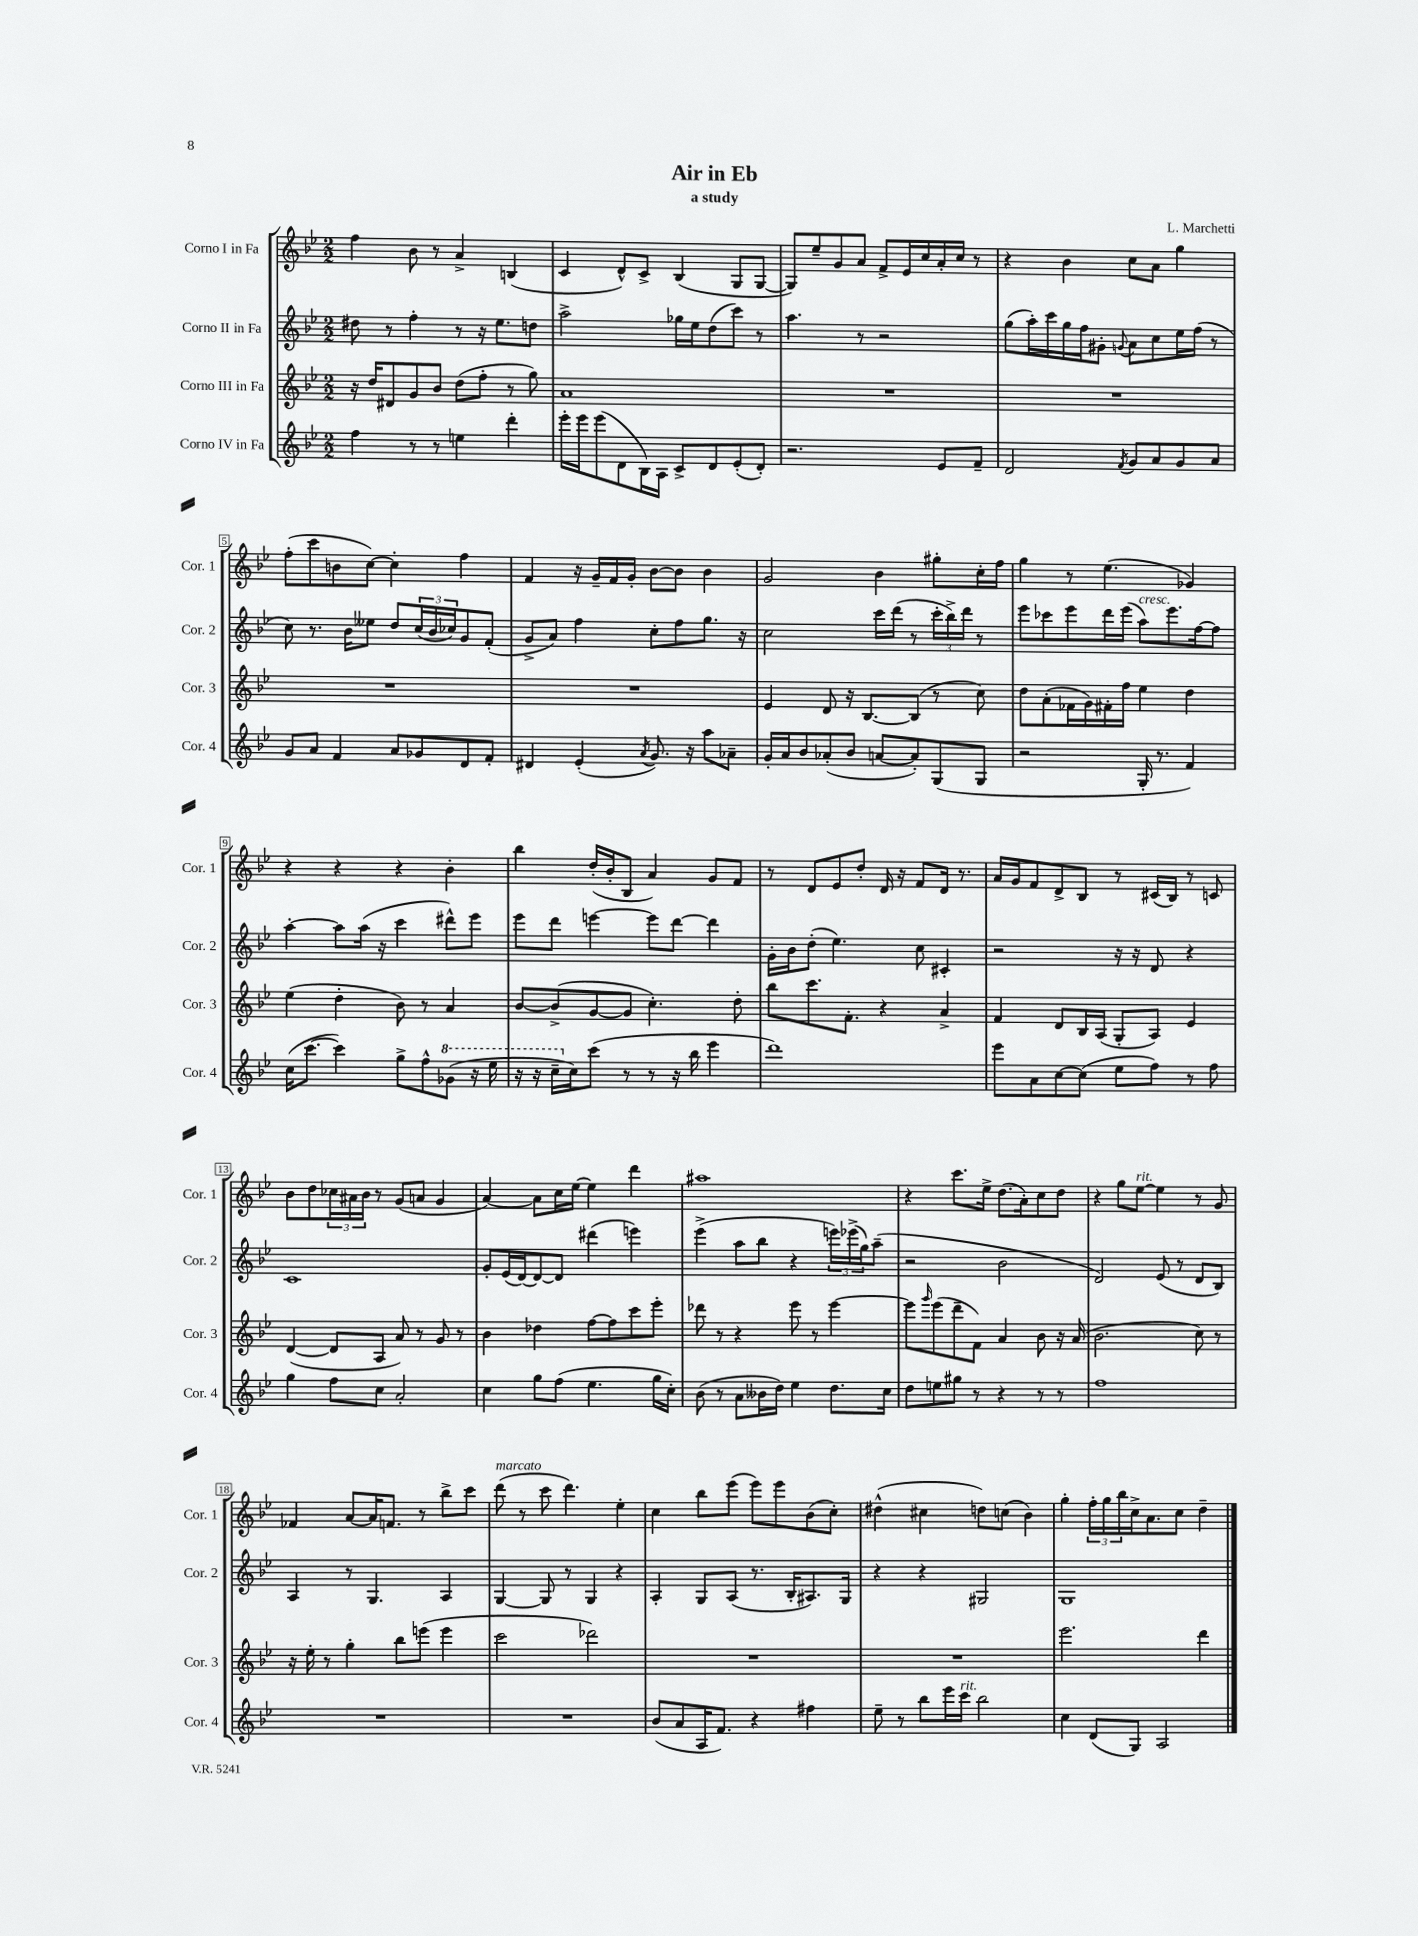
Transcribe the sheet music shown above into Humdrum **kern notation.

**kern	**kern	**kern	**kern
*part4	*part3	*part2	*part1
*staff4	*staff3	*staff2	*staff1
*I"Corno IV in Fa	*I"Corno III in Fa	*I"Corno II in Fa	*I"Corno I in Fa
*I'Cor. 4	*I'Cor. 3	*I'Cor. 2	*I'Cor. 1
*clefG2	*clefG2	*clefG2	*clefG2
*k[b-e-]	*k[b-e-]	*k[b-e-]	*k[b-e-]
*M2/2	*M2/2	*M2/2	*M2/2
=1	=1	=1	=1
4ff\	16r	8dd#X\	4ff\
.	16dd/KL	.	.
.	8d#X/	8r	.
8r	8g/	4ff'\	8b-\
8r	8b-/J	.	8r
4een\	(8dd\L	8r	4a^/
.	8ff'\J	16r	.
.	.	8.ee-\L	.
4ddd'\	8r	.	(4Bn/
.	8gg\)	8ddn\J	.
=2	=2	=2	=2
16eee-'\LL	1a	2aa^\	4c/
16eee-\J	.	.	.
(8eee-\	.	.	.
8d\	.	.	8d^^/L)
16B-\L)	.	.	8c^/J
16A\JJ	.	.	.
8c^/L	.	16gg-X\LL	(4B-/
.	.	16ee-\J	.
8d/	.	(8dd\	.
(8e-'/	.	8ccc\J)	8G/L
8d'/J)	.	8r	[8G/J
=3	=3	=3	=3
2.r	1r	4.aa\	8G/L])
.	.	.	8ee-~/
.	.	.	8g/
.	.	8r	8a/J
.	.	2r	8f^/L
.	.	.	16e-/L
.	.	.	16cc/
8e-/L	.	.	16a'/
.	.	.	16cc/JJ
8f~/J	.	.	8r
=4	=4	=4	=4
2d/	1r	(8gg\L	4r
.	.	16aa'\L)	.
.	.	16ccc\	.
.	.	16gg\	4b-\
.	.	16ff\J	.
.	.	8g#X'\J	.
8qf/	.	8qqgn/	.
8g/L	.	8a\L	8cc\L
8a/	.	8cc\	8a\J
8g/	.	16ee-\L	4gg\
.	.	(16ff\JJ	.
8a/J	.	8r	.
!!LO:LB:g=z
=5	=5	=5	=5
8g/L	1r	8cc\)	(8ff'\L
8a/J	.	8.r	8ccc\
4f/	.	.	8bn\
.	.	16b-\KL	.
.	.	8ee--X\J	[8cc\J)
8a/L	.	8dd/L	4cc'\]
8g-X/	.	(24cc/L	.
.	.	24b-/	.
.	.	24cc-X/J)	.
8d/	.	8g/	4ff\
8f'/J	.	(8f'/J	.
=6	=6	=6	=6
4d#X/	1r	8g^/L	4f/
.	.	8a/J)	.
(4e-'/	.	4ff\	16r
.	.	.	16g~/LL
.	.	.	16f/
.	.	.	16g'/JJ
8qa/	.	.	.
8.g/)	.	8cc'\L	[8b-\L
.	.	8ff\	8b-\J]
16r	.	.	.
8aa\L	.	8.gg\J	4b-\
8a-X~\J	.	.	.
.	.	16r	.
=7	=7	=7	=7
16g'/LL	4e-/	2cc\	2g/
16a/J	.	.	.
8b-/	.	.	.
(8a-X'/	8d/	.	.
8b-/J	16r	.	.
.	[8.B-/L	.	.
[8an/L	.	16ccc\LL	4b-\
.	.	(16ddd\JJ	.
8a'/])	(8B-/J]	8r	.
(8G/	8r	24ccc'\LL	8gg#X'\L
.	.	24bb-^\)	.
.	.	24ddd\JJ	.
8G/J	8cc\)	8r	16cc'\L
.	.	.	16ff\JJ
=8	=8	=8	=8
2r	8dd\L	8eee-\L	4gg\
.	(8a'\	8ccc-X\	.
.	16f-X\L	8eee-\	8r
.	16g\)	.	.
.	16f#X'\	16ddd\L	(4.ee-\
.	16ff\JJ	(16eee-\JJ	.
!	!	!LO:TX:a:i:t=cresc.	!
16G'/	4ee-\	8aa\L)	.
8.r	.	.	.
.	.	8.eee-\	.
4f/)	4dd\	.	4g-X/)
.	.	[16ff\k	.
.	.	8ff\J]	.
!!LO:LB:g=z
=9	=9	=9	=9
(16cc\KL	(4ee-\	[4aa'\	4r
[8.ccc\J	.	.	.
4ccc\])	4dd'\	8aa\L]	4r
.	.	(16aa\Jk	.
.	.	16r	.
8gg^\L	8b-\)	4ccc\	4r
8ff^^\	8r	.	.
*8va	*	*	*
(8gg-X\J	4a/	8ddd#X^^\L)	4b-'\
16r	.	8eee-\J	.
16eee-\	.	.	.
=10	=10	=10	=10
16r	[8b-/L	8eee-\L	4bb-\
16r	.	.	.
16ccc~\LL	(8b-^/]	8ddd\J	.
*X8va	*	*	*
16cc\J)	.	.	.
(8ccc\J	[8g/	[4eeen\	(16dd'/LL
.	.	.	16b-'/J
8r	8g/J]	.	8B-/J
8r	4.cc'\)	8eee\L]	4a/)
16r	.	[8ddd\J	.
16bb-\	.	.	.
4eee-\	.	4ddd\]	8g/L
.	8dd'\	.	8f/J
=11	=11	=11	=11
1ddd)	8bb-\L	16g'\LL	8r
.	.	16b-\J	.
.	8.ccc\	(8dd'\J	8d/L
.	.	4.ee-\)	8e-/
.	8.f'\J	.	.
.	.	.	8dd'/J
.	4r	.	16d/
.	.	.	16r
.	.	8cc\	8f/L
.	4a^/	4c#X'/	16d/Jk
.	.	.	8.r
=12	=12	=12	=12
8eee-\L	4f/	2r	16a/LL
.	.	.	16g/J
8a\	.	.	8f/
[8cc\	8d/L	.	8d^/
(8cc\J]	16B-/L	.	8B-/J
.	(16A/JJ	.	.
8ee-\L	8G'/L	16r	8r
.	.	16r	.
8ff\J)	8A/J)	8d/	(16c#X/LL
.	.	.	16B-/JJ)
8r	4e-/	4r	8r
8ff\	.	.	8cn/
!!LO:LB:g=z
=13	=13	=13	=13
4gg\	([4d/	1c	8b-\L
.	.	.	8dd\
8ff\L	8d/L]	.	24cc-X\L
.	.	.	24a#X\
.	.	.	24b-\JJ
8cc\J	8A/J	.	8r
2a'/	8a/)	.	(8g/L
.	8r	.	8an/J
.	8g/	.	4g/
.	8r	.	.
=14	=14	=14	=14
4cc\	4b-\	8g'/L	[4a/)
.	.	(16e-/L	.
.	.	[16d/J)	.
8gg\L	4dd-X\	8d/_	8a\L]
(8ff\J	.	8d/J]	16cc\L
.	.	.	[16ee-\JJ
4.ee-\	[8ff\L	(4ddd#X\	4ee-\]
.	8ff\]	.	.
.	8ccc\	4eeen\)	4ddd\
16gg\LL	8eee-'\J	.	.
16cc'\JJ)	.	.	.
=15	=15	=15	=15
(8b-\	8ddd-X\	(4eee-^\	1aa#X
8r	8r	.	.
8a\L	4r	8aa\L	.
16b--X\L	.	8bb-\J	.
16dd\JJ)	.	.	.
4ee-\	8eee-\	4r	.
.	8r	.	.
8.dd\L	[4eee-\	24eeen\LL)	.
.	.	(24eee-X^\	.
.	.	24gg\J)	.
.	.	(8aa~\J	.
16cc\Jk	.	.	.
=16	=16	=16	=16
8dd\L	8eee-\L]	2r	4r
.	16qqggg/	.	.
8een\	(8eee-\	.	.
8gg#X\J	8ddd~\	.	8.ccc\L
8r	8f\J)	.	.
.	.	.	16ee-^\Jk
4r	4a/	2b-\	(8.dd\L
.	.	.	16a'\k)
8r	8b-\	.	8cc\
8r	16r	.	8dd\J
.	(16a/	.	.
=17	=17	=17	=17
1ff	2.b-\	2d/)	4r
.	.	.	8gg\L
!	!	!	!LO:TX:a:i:t=rit.
.	.	.	[8ee-\J
.	.	(8e-/	4ee-\]
.	.	8r	.
.	8cc\)	8d/L	8r
.	8r	8B-/J)	8g/
!!LO:LB:g=z
=18	=18	=18	=18
1r	16r	4A/	4f-X/
.	16ee-'\	.	.
.	8r	.	.
.	4gg'\	8r	[8a/L
.	.	4.G/	16a/K]
.	.	.	8.fn/J
.	8bb-\L	.	.
.	(8eeen\J	.	8r
.	4eee\	4A/	8bb-^\L
.	.	.	8ccc\J
=19	=19	=19	=19
!	!	!	!LO:TX:a:i:t=marcato
1r	2ccc\	[4G/	(8ddd\
.	.	.	8r
.	.	8G/]	8ccc\
.	.	8r	4.ddd\)
.	2ddd-X\)	4G/	.
.	.	4r	4ee-'\
=20	=20	=20	=20
(8b-/L	1r	4A'/	4cc\
8a/	.	.	.
16A/K	.	8G/L	8bb-\L
8.f/J)	.	.	.
.	.	(8A/J	(8eee-\J
4r	.	8.r	8eee-\L)
.	.	.	8eee-\
.	.	16B-'/KL	.
4ff#X\	.	8.A#X/)	(8b-\
.	.	.	8cc'\J)
.	.	16G/Jk	.
=21	=21	=21	=21
8ee-~\	1r	4r	(4dd#X^^\
8r	.	.	.
8bb-\L	.	4r	4cc#X\
16eee-\L	.	.	.
!LO:TX:a:i:t=rit.	!	!	!
16ccc\JJ	.	.	.
2bb-\	.	2G#X/	8ddn\L)
.	.	.	(8ccn\J
.	.	.	4b-\)
=22	=22	=22	=22
4cc\	2.eee-\	1G	4gg'\
(8d/L	.	.	24ff'\LL
.	.	.	24gg\
.	.	.	24bb-\
8G/J)	.	.	16cc^\J
.	.	.	8.a\
2A/	.	.	.
.	.	.	8cc\J
.	4ddd\	.	4dd~\
==	==	==	==
*-	*-	*-	*-
